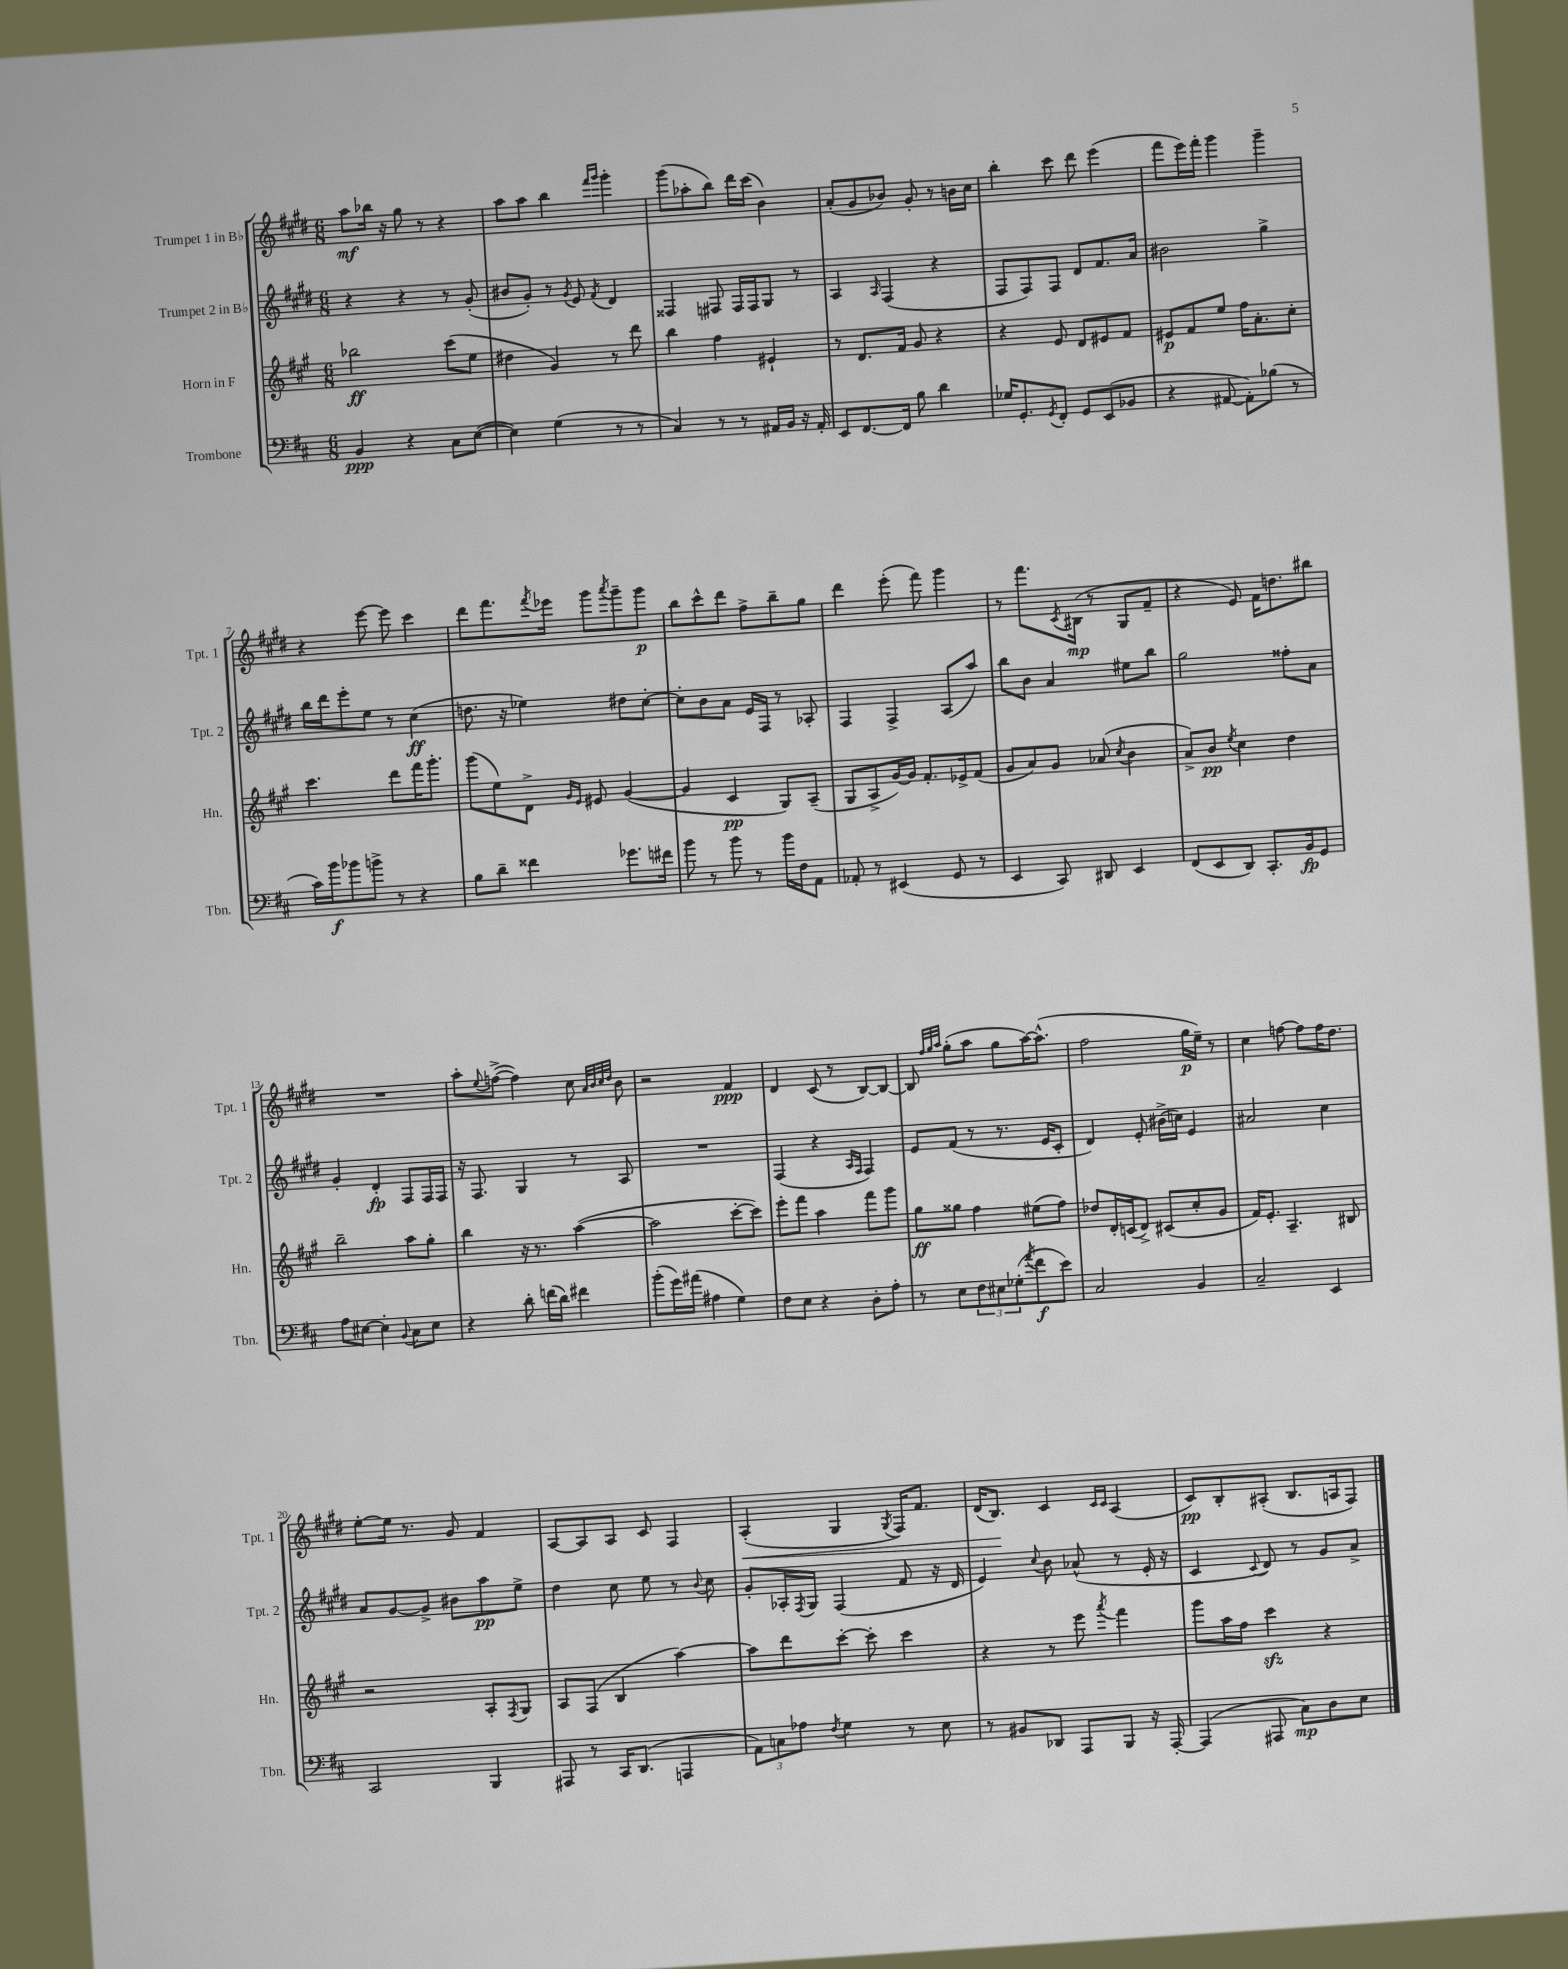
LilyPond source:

<<
\new StaffGroup <<
\new Staff = "s0" \with { instrumentName = "Trumpet 1 in Bb" shortInstrumentName = "Tpt. 1" } {
    \clef treble \key e \major \numericTimeSignature \time 6/8
    a''8\mf bes''16 r16 gis''8 r8 r4 |
    a''8 a''8 b''4 \grace { fis'''16 gis'''16 } gis'''4-. |
    gis'''8( aes''8-. b''8) dis'''16 cis'''16( b'4) |
    a'8-.( gis'8 bes'8) gis'8-. r8 b'16 cis''16 |
    b''4-. cis'''8 dis'''8 e'''4( |
    fis'''8 e'''16) fis'''16-. gis'''4 gis'''4-- |
    r4 e'''8~ e'''8 cis'''4 |
    dis'''8 fis'''8. \acciaccatura { fis'''8 } ees'''16 gis'''8 \acciaccatura { a'''8 } gis'''8-- gis'''8\p |
    b''8 cis'''8-^ dis'''8 fis''8-> b''8-- gis''8 |
    dis'''4 e'''8-.( fis'''8) gis'''4 |
    r8 fis'''8. \acciaccatura { cis'8 } bis16\mp( r8 gis8 fis'8-- |
    r4 e'8) fis'16 d''8. bis''8 |
    R2. |
    a''8-. \appoggiatura { e''8 } f''8~->( f''4) cis''8 \grace { a'32 b'32 cis''32 dis''32 } b'8 |
    r2 fis'4\ppp |
    dis'4 cis'8( r8 b8~) b8~ |
    b8 \grace { fis''32 gis''32 a''32 } gis''8-.( a''8 gis''8 a''16~) a''8.-^( |
    fis''2 gis''16\p e''16--) r8 |
    cis''4 f''8~ f''8 f''16 dis''8. |
    e''8~-. e''16 r8. gis'8 fis'4 |
    a8~ a8 a8 cis'8 fis4 |
    a4-.\<( gis4 \acciaccatura { gis8 } fis16) fis'8. |
    dis'16( b8.\!) cis'4 \grace { cis'16 cis'16 } a4( |
    cis'8\pp) b8-. ais8-.( b8. a16 fis8) \bar "|." |
}
\new Staff = "s1" \with { instrumentName = "Trumpet 2 in Bb" shortInstrumentName = "Tpt. 2" } {
    \clef treble \key e \major \numericTimeSignature \time 6/8
    r4 r4 r8 gis'8-.( |
    bis'8 gis'8-.) r8 \acciaccatura { gis'8 } e'8 \acciaccatura { fis'8 } dis'4 |
    fisis4 fis8 fis16 fis16 gis8 r8 |
    a4 \grace { a16 } fis4( r4 |
    fis8 fis8) fis8 dis'8 fis'8. a'16 |
    bis'2 gis''4-> |
    b''16 dis'''16 e'''8-. e''8 r8 cis''4\ff( |
    d''8. r16 ees''4) dis''8 cis''8~-. |
    cis''8-. b'8 a'8 e'16 fis16 r8 aes8-. |
    fis4 fis4-> a8( a''8) |
    b''8 b'8 a'4 eis''8 b''8 |
    gis''2 fisis''8-. a'8 |
    gis'4-. dis'4-.\fp fis8 fis16 fis16 |
    r16 fis8. gis4 r8 a8 |
    R2. |
    fis4( r4 \grace { a16 fis16 } fis4) |
    e'8 fis'8( r8 r8. e'16 cis'8-. |
    dis'4) e'8-. bis'16->( c''16) e'4 |
    ais'2 cis''4 |
    a'8 gis'8~ gis'8-> bis'8 a''8\pp e''8-> |
    dis''4 cis''8 e''8 r8 \appoggiatura { b'8 } cis''8 |
    gis'8-. aes16-. \acciaccatura { fis8 } gis16 fis4( fis'8 r16 dis'16 |
    e'4) \appoggiatura { cis''8 } b'8 aes'8-^( r8 e'16-. r16 |
    cis'4 \appoggiatura { cis'8 } dis'8) r8 gis'8 a'8-> \bar "|." |
}
\new Staff = "s2" \with { instrumentName = "Horn in F" shortInstrumentName = "Hn." } {
    \clef treble \key a \major \numericTimeSignature \time 6/8
    bes''2\ff cis'''8( e''8 |
    dis''4 gis'4) r8 d'''8 |
    b''4 fis''4 eis'4-! |
    r8 d'8. fis'16 gis'8 r4 |
    r4 e'8 d'8 eis'8 fis'8 |
    eis'8\p fis'8 e''8 fis''16 a'8.-. cis''8-. |
    cis'''4. d'''8 fis'''16 gis'''8.-. |
    gis'''8( e''8) d'8-> \grace { gis'16 e'16 } eis'8 gis'4~( |
    gis'4 cis'4\pp gis8) a8--( |
    gis8 a8-> gis'16~) gis'16 fis'8.-. ees'16-> fis'8( |
    gis'8 a'8) gis'8 aes'8( \acciaccatura { cis''8 } b'4 |
    a'8->) b'8\pp \acciaccatura { e''8 } cis''4 d''4 |
    b''2-- a''8 gis''8-. |
    b''4 r16 r8. a''4~( |
    a''2 cis'''8~-. cis'''8) |
    e'''8-. fis'''8 a''4 fis'''8 gis'''8 |
    gis''8\ff gisis''8 fis''4 eis''8( fis''8) |
    des''8 d'16-. c'16( d'8->) cis'8( cis''8-. gis'8 |
    fis'16) e'8.-. a4.-- bis8 |
    r2 a8-. \acciaccatura { fis8 } gis8 |
    a8 fis8( b4 a''4~) |
    a''8 d'''8 cis'''8~-. cis'''8-. cis'''4 |
    r4 r8 e'''8 \acciaccatura { a'''8 } fis'''4 |
    gis'''8 a''16 fis''16 cis'''4\sfz r4 \bar "|." |
}
\new Staff = "s3" \with { instrumentName = "Trombone" shortInstrumentName = "Tbn." } {
    \clef bass \key d \major \numericTimeSignature \time 6/8
    b,4\ppp r4 cis8 e8~( |
    e4) g4( r8 r8 |
    cis4) r8 r8 ais,16 b,16 r16 ais,16-. |
    e,8 fis,8.~ fis,16 b8 d'4 |
    ges16 g,8.-. \acciaccatura { g,8 } fis,8-. g,8 e,8( bes,8 |
    r4 ais,8~ ais,8-.) bes8( r8 |
    cis'16) b'16\f bes'8 b'8-> r8 r4 |
    b8 d'8-- fisis'4 ges'8. fis'16 |
    b'8 r8 b'8 r8 b'16 fis16 a,8 |
    aes,8-. r8 eis,4( g,8 r8 |
    e,4 cis,8) dis,8 e,4 |
    fis,8( e,8 d,8) cis,8.-. b,16\fp g,8 |
    a8 eis8~ eis4-. \appoggiatura { b,8 } cis8 eis8 |
    r4 d'8-. f'16( d'16) fis'4 |
    b'8-.( g'16) ais'16( ais4 g4) |
    fis8 e8 r4 d8-. a8-. |
    r8 e8 \tuplet 3/2 { fis8 eis8 ges8-.( } \acciaccatura { a'8 } fis'8\f e'8) |
    cis2 b,4 |
    cis2-- e,4 |
    cis,2 b,,4 |
    ais,,8 r8 cis,16 d,8.( a,,4 |
    \tuplet 3/2 { a,8) c8 aes8 } \acciaccatura { fis8 } g4 r8 e8 |
    r8 bis,8 des,8 a,,8 b,,8 r16 a,,16~-. |
    a,,4( ais,,8 cis8\mp) d8 e8 \bar "|." |
}
>>
>>
